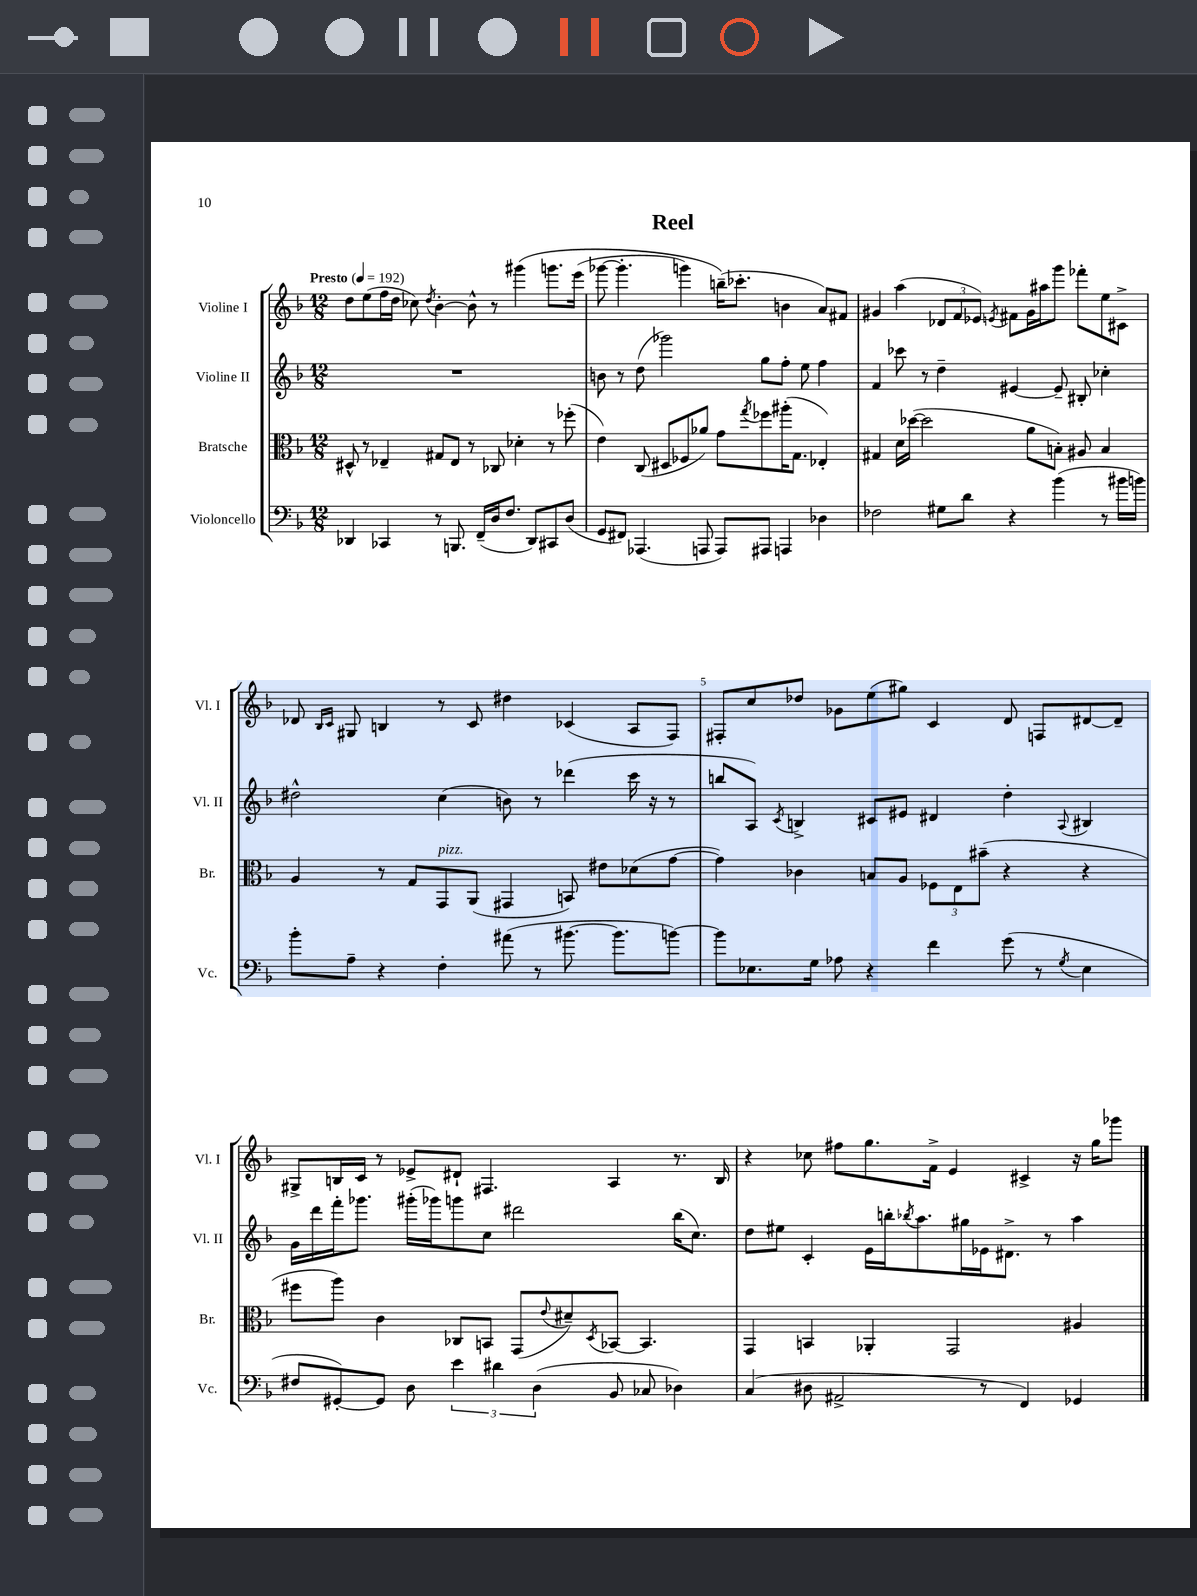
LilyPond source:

\header { title = "Reel" }
<<
\new StaffGroup <<
\new Staff = "s0" \with { instrumentName = "Violine I" shortInstrumentName = "Vl. I" } {
    \clef treble \key f \major \numericTimeSignature \time 12/8 \tempo "Presto" 4 = 192
    d''8 e''8( f''16 d''16 ces''8) \acciaccatura { d''8 } bes'4~-. bes'8-^ r8 gis'''4\( g'''8. e'''16( |
    ges'''8~ ges'''4.-. g'''4) b''16--(\) ces'''8.-. b'4 a'8) fis'8 |
    gis'4 a''4( \tuplet 3/2 { des'8 f'8 ees'8) } \acciaccatura { e'8 } fis'8 gis'16 ais''16 g'''8 fes'''8-. e''8 cis'8-> |
    des'8 \grace { bes16 c'16 } gis8 b4 r8 c'8 dis''4 ces'4( a8 f8) |
    fis8-. c''8 des''8 ges'8 e''8( gis''8) c'4 d'8 f8 dis'8~ dis'8-- |
    gis8-> b16 c'16 r8 ees'8-> dis'8-! fis4. a4 r8. b16 |
    r4 ces''8 fis''8 g''8. f'16-> e'4 cis'4-> r16 g''16 ges'''8 \bar "|." |
}
\new Staff = "s1" \with { instrumentName = "Violine II" shortInstrumentName = "Vl. II" } {
    \clef treble \key f \major \numericTimeSignature \time 12/8
    R1. |
    b'8 r8 d''8( ges'''2) g''8 f''8-. e''8 f''4 |
    f'4 ces'''8 r8 d''4-- eis'4~ eis'8-- bis8-. ces''4-. |
    dis''2-^ c''4( b'8) r8 des'''4( c'''16 r16 r8 |
    b''8 a8) \acciaccatura { c'8 } b4-> cis'8 eis'8 dis'4 d''4-. \appoggiatura { a8 } bis4 |
    g'16 d'''16 f'''16-. ges'''8. gis'''16-.( ges'''16) g'''8 c''8 dis'''2 bes''16( c''8.) |
    d''8 eis''8 c'4-. e'16 b''16-. \acciaccatura { bes''8 } a''8. gis''16 ees'16 dis'8.-> r8 a''4 \bar "|." |
}
\new Staff = "s2" \with { instrumentName = "Bratsche" shortInstrumentName = "Br." } {
    \clef alto \key f \major \numericTimeSignature \time 12/8
    dis8-^ r8 ees4-- gis8 ees8 r8 ces8 des'4-. r8 fes''8-.( |
    e'4) c8( dis8 fes8 aes'8) g'8 \acciaccatura { g''8 } fes''8 ais''16-.( g8. ees4-.) |
    gis4 d'16 des''16~( des''2 a'8 b8-.) ais8 b4 |
    a4 r8 g8 g,8^\markup { \italic "pizz." } a,8( gis,4 b,8) eis'8 des'8( g'8~ |
    g'4) ces'4 b8 a8 \tuplet 3/2 { fes8 e8 bis'8--( } r4 r4 |
    fis''8 a''8) c'4 ces8 b,8 g,8( \appoggiatura { e'8 } dis'8--) \acciaccatura { d8 } bes,8~ bes,4. |
    g,4 b,4 aes,4-. g,2 ais4 \bar "|." |
}
\new Staff = "s3" \with { instrumentName = "Violoncello" shortInstrumentName = "Vc." } {
    \clef bass \key f \major \numericTimeSignature \time 12/8
    des,4 ces,4 r8 b,,8. f,16--( d16 f8. des,8) cis,8 d8( |
    g,8 fis,8) aes,,4.( a,,8 a,,8) ais,,8 a,,4 des4 |
    fes2 gis8 d'8 r4 bes'4( r8 bis'16 b'16) |
    bes'8-. a8-- r4 f4-. ais'8( r8 bis'8.~ bis'8. b'8~) |
    b'8 ees8. g16 aes8 r4 f'4 g'8( r8 \acciaccatura { g8 } ees4 |
    fis8 gis,8~-.) gis,8 d8 \tuplet 3/2 { e'4 dis'4 d4( } bes,8 ces8 des4) |
    c4( dis8 ais,2-> r8 f,4) ges,4 \bar "|." |
}
>>
>>
\layout { \context { \Score \override BarNumber.break-visibility = ##(#f #t #t) barNumberVisibility = #(every-nth-bar-number-visible 5) } }
